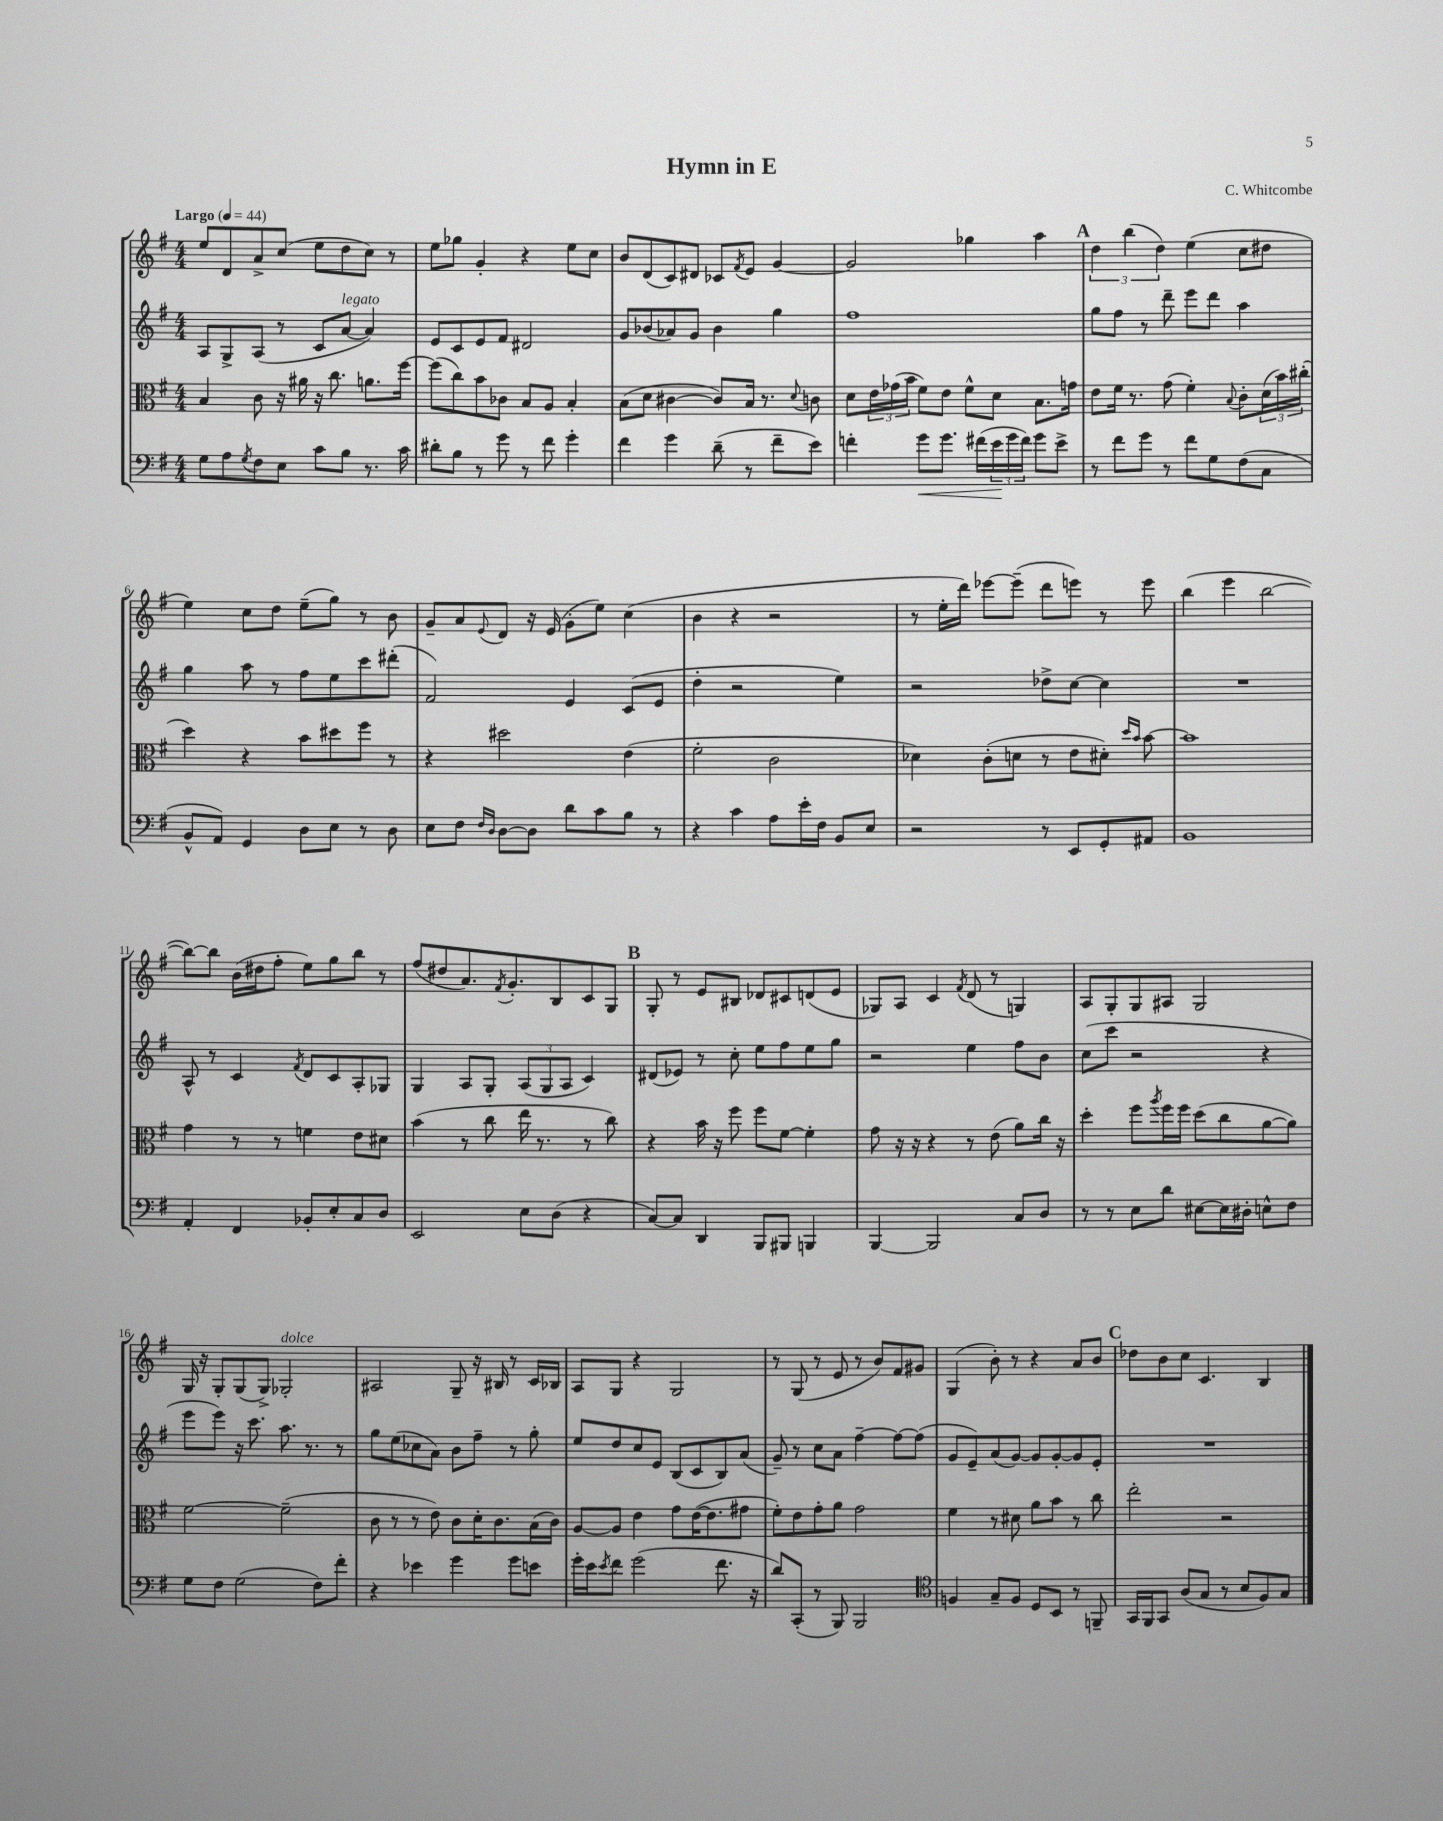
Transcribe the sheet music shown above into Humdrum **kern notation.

**kern	**kern	**kern	**kern
*staff4	*staff3	*staff2	*staff1
*clefF4	*clefC3	*clefG2	*clefG2
*k[f#]	*k[f#]	*k[f#]	*k[f#]
*M4/4	*M4/4	*M4/4	*M4/4
*MM44	*MM44	*MM44	*MM44
8G	4B	8A	8ee
8A	.	8G^	8d
8qG	.	.	.
8F#	8c	(8A	8a^
8E	16r	8r	(8cc
.	16a#	.	.
8c	16r	8c	8ee
.	8.cc	.	.
8B	.	[8a	8dd
8.r	8.a	4a])	8cc)
.	.	.	8r
16c	[16ff#	.	.
=	=	=	=
8d#'	(8ff#]	8e	8ee
8B	8cc)	8c	8gg-
8r	8b	8e	4g'
8g	8c-	8f#	.
8r	8B	2d#	4r
8f#	8A	.	.
4g'	4B'	.	8ee
.	.	.	8cc
=	=	=	=
4f#	(8B	8g	8b
.	8d	(8b-	(8d
4g	[4c#	8a-)	8c)
.	.	8g	8d#
(8d~	8c#])	4b-	8c-
.	.	.	8qf#
8r	16B	.	8e
.	8.r	.	.
8f#~	.	4gg	[4g
.	8qqd	.	.
8e)	8c	.	.
=	=	=	=
4f'	8d	1ff#	2g]
.	24e	.	.
.	(24g-	.	.
.	24b	.	.
8g	8f#)	.	.
8.g	8e	.	.
.	8f#^^	.	4gg-
(16f#	.	.	.
24e	8d	.	.
24g	.	.	.
24f#)	.	.	.
8g	8.B	.	4aa
8e^	.	.	.
.	16g	.	.
=	=	=	=
8r	8e	8gg	6dd
8f#	16f#	8ff#	.
.	.	.	(6bb
.	8.r	.	.
8g	.	8r	.
.	.	.	6dd)
8r	(8g	8ddd~	.
8f#	4f#')	8eee	(4ee
8G	.	8ddd	.
.	8qqB	.	.
(8F#	8c'	4aa	8cc
8C	(24d	.	8dd#
.	24b)	.	.
.	(24cc#'	.	.
=	=	=	=
8BB^^	4dd)	4gg	4ee)
8AA)	.	.	.
4GG	4r	8aa	8cc
.	.	8r	8dd
8D	8b	8ff#	(8ee~
8E	8dd#	8ee	8gg)
8r	8ff#	8ccc	8r
8D	8r	(8ddd#'	8b
=	=	=	=
8E	4r	2f#)	8g~
8F#	.	.	8a
16qqF#	.	.	.
16qqD	.	.	8qqe
[8D	2dd#	.	8d
8D]	.	.	16r
.	.	.	(16e
8d	.	4e	8g'
8c	.	.	8ee)
8B	(4e	(8c	(4cc
8r	.	8e	.
=	=	=	=
4r	2f#'	4dd'	4b
4c	.	2r	4r
8A	2c	.	2r
16e'	.	.	.
16F#	.	.	.
8BB	.	4ee)	.
8E	.	.	.
=	=	=	=
2r	4d-)	2r	8r
.	.	.	16ee'
.	.	.	16ddd)
.	(8c'	.	[8eee-
.	8d	.	(8eee-~]
8r	8r	8dd-^	8ddd
8EE	8e	[8cc	8eee)
8GG'	8d#')	4cc]	8r
.	16qqdd	.	.
.	16qqb	.	.
8AA#	[8b	.	8eee
=	=	=	=
1BB	1b]	1r	(4bb
.	.	.	4eee
.	.	.	[2bb
=	=	=	=
4AA'	4g	8A^^	8bb_)
.	.	8r	8bb]
4FF#	8r	4c	(16b
.	.	.	16dd#
.	8r	.	8ff#'
.	.	8qf#	.
8BB-'	4f	8d	8ee)
8E'	.	8c	8gg
8C	8e	8A'	8bb
8D	8d#	8G-	8r
=	=	=	=
2EE	(4b	4G	(8ff#
.	.	.	8dd#
.	8r	8A	8.a)
.	8cc	8G'	.
.	.	.	8qf#
.	.	.	8.g'
8E	16ee	(12A	.
.	8.r	.	.
.	.	12G	.
(8D	.	.	8B
.	.	12A	.
4r	8r	4c)	8c
.	8cc)	.	8G
=	=	=	=
[8C)	4r	(8d#	8G'
8C]	.	8e-)	8r
4DD	16b	8r	8e
.	16r	.	.
.	8ff#	8cc'	8B#
8BBB	8ff#	8ee	8d-
8BBB#	[8f#	8ff#	8c#
4BBB	4f#']	8ee	(8d
.	.	8gg	8e
=	=	=	=
[4BBB	8g	2r	8G-)
.	16r	.	8A
.	16r	.	.
2BBB]	4r	.	4c
.	.	.	8qf#
.	8r	4ee	(8d
.	(8e	.	8r
8C	8a)	8ff#	4G)
8D	16cc	8b	.
.	16r	.	.
=	=	=	=
8r	4dd'	(8cc	8A
8r	.	8ccc	8G'
8E	8ff#	2r	8G
.	8qaa	.	.
8d	16ff#	.	8A#
.	16ff#	.	.
[8E#	(8dd	.	2G
16E#]	8cc	.	.
16D#'	.	.	.
8E^^	[8a	4r	.
8F#	8a])	.	.
=	=	=	=
8G	[2f#	8eee	16G
.	.	.	16r
8F#	.	8eee)	8G'
(2G	.	16r	(8G
.	.	8.ccc	.
.	.	.	8G^)
.	(2f#~]	8.aa	2G-'
.	.	8.r	.
8F#)	.	.	.
8f#'	.	8r	.
=	=	=	=
4r	8c	8gg	2A#
.	8r	(8ee	.
4e-	8r	8cc-	.
.	8e)	8a)	.
4g	8c	8b	8G~
.	16d'	8ff#~	16r
.	8.c	.	16B#
8g	.	8r	8r
8e	(16B	8gg'	16c
.	16c)	.	16B-
=	=	=	=
16g'	[8A	8ee	8A
16e	.	.	.
8qe	.	.	.
8f#	8A]	8dd	8G
(2g	4e	8cc	4r
.	.	8e	.
.	8g	(8B	2G
.	([16e	8c	.
.	8.e]	.	.
8.f#	.	8B)	.
.	8g#	(8a	.
16r	.	.	.
=	=	=	=
8d)	8f#')	8g~)	8r
(8CC'	8e	8r	(8G
8r	8g'	8cc	8r
8BBB)	8a	8a	8e
2BBB	2g	[4ff#~	8r
.	.	.	8b)
.	.	8ff#_	8f#
.	.	(8ff#]	8g#
=	=	=	=
*clefC4	*	*	*
4F	4f#	8g	(4G
.	.	8e~)	.
8G~	8r	(8a	8b')
8F	8d#	[8g)	8r
8D	8a	8g]	4r
8BB	8b	[8g'	.
8r	8r	8g]	8a
8FF~	8cc	8e'	8b
=	=	=	=
16GG	2ee'	1r	8dd-
16FF#	.	.	.
8GG	.	.	8b
(8A	.	.	8cc
8G	.	.	4.c
8r	2r	.	.
8B	.	.	.
8F#)	.	.	4B
8G	.	.	.
==	==	==	==
*-	*-	*-	*-
